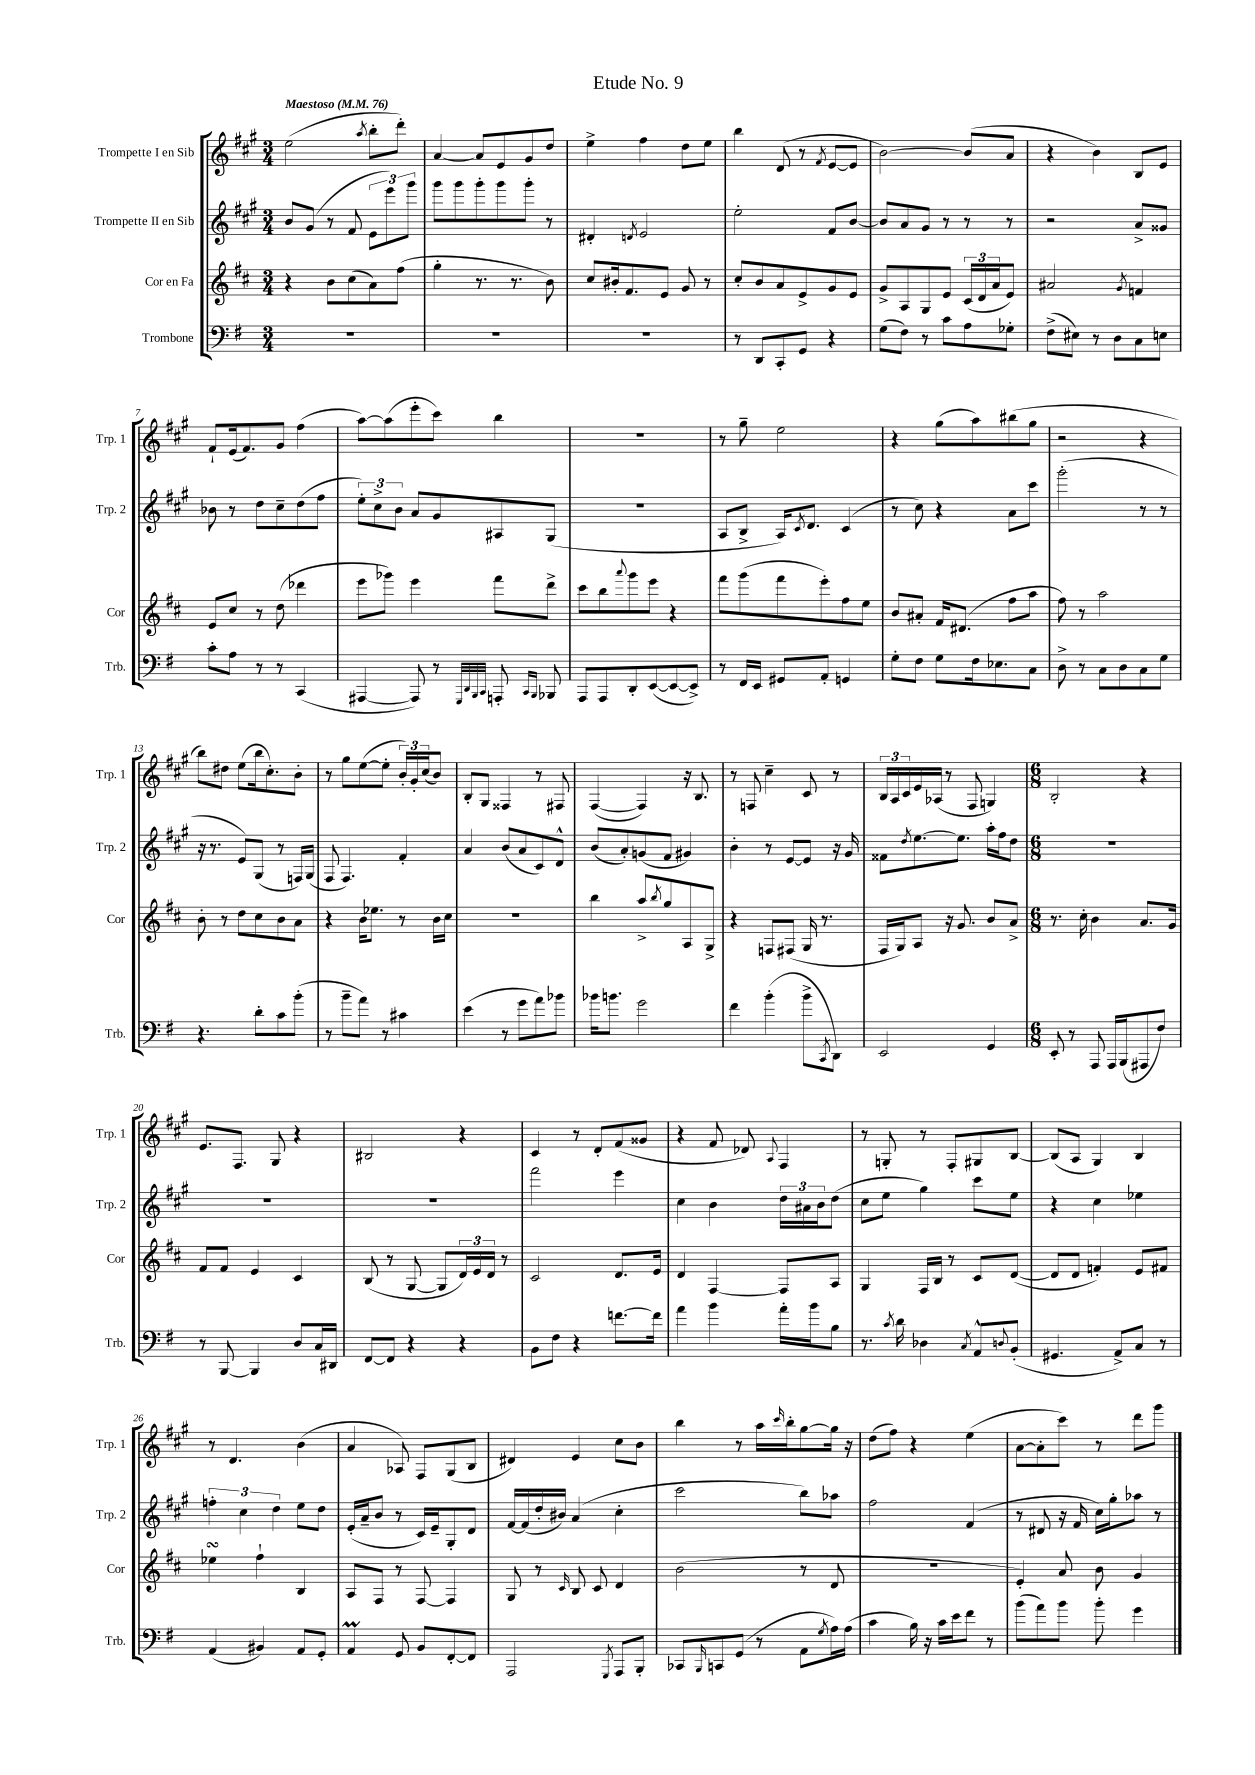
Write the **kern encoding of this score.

**kern	**kern	**kern	**kern
*part4	*part3	*part2	*part1
*staff4	*staff3	*staff2	*staff1
*I"Trombone	*I"Cor en Fa	*I"Trompette II en Sib	*I"Trompette I en Sib
*I'Trb.	*I'Cor	*I'Trp. 2	*I'Trp. 1
*clefF4	*clefG2	*clefG2	*clefG2
*k[f#]	*k[f#c#]	*k[f#c#g#]	*k[f#c#g#]
*M3/4	*M3/4	*M3/4	*M3/4
*MM76	*MM76	*MM76	*MM76
=1	=1	=1	=1
!	!	!	!LO:TX:a:B:t=Maestoso
2.r	4r	8b/L	(2ee\
.	.	(8g#/J	.
.	8b\L	8r	.
.	(8cc#\	8f#/	.
.	.	.	8qaa/
.	8a\)	12e\L	8bb'\L
.	.	12eee\)	.
.	(8ff#\J	.	8ddd'\J)
.	.	12ggg#\J	.
=2	=2	=2	=2
2.r	4gg'\	8ggg#\L	[4a/
.	.	8ggg#\	.
.	8.r	8ggg#'\	8a/L]
.	.	8ggg#\	8e/
.	8.r	.	.
.	.	8ggg#'\J	8g#/
.	8b\)	8r	8dd/J
=3	=3	=3	=3
2.r	8cc#/L	4d#X'/	4ee^\
.	16b#X'/k	.	.
.	8.f#/	.	.
.	.	8qdn/	.
.	.	2e/	4ff#\
.	8e/J	.	.
.	8g/	.	8dd\L
.	8r	.	8ee\J
=4	=4	=4	=4
8r	8cc#'/L	2ee'\	4bb\
8DD/L	8b/	.	.
8CC'/	8a/	.	(8d/
8GG/J	8e^/	.	8r
.	.	.	8qf#/
4r	8g/	8f#/L	[8e/L
.	8e/J	[8b/J	8e/J]
=5	=5	=5	=5
(8G\L	8g^/L	8b/L]	[2b\)
8F#\J)	8A/	8a/	.
8r	8G/	8g#/J	.
8c\L	8e/J	8r	.
8A\	(24c#/LL	8r	(8b/L]
.	24d/	.	.
.	24a/J	.	.
8G-X'\J	8e/J)	8r	8a/J
=6	=6	=6	=6
(8F#^\L	2a#X/	2r	4r
8E#X\J)	.	.	.
8r	.	.	4b\)
8D\L	.	.	.
.	8qg/	.	.
8C\	4fn/	8a^/L	8B/L
8En\J	.	8g##X/J	8e/J
!!LO:LB:g=z
=7	=7	=7	=7
8c'\L	8e/L	8b-X\	8f#`/L
8A\J	8cc#/J	8r	(16e/k
.	.	.	8.f#/)
8r	8r	8dd\L	.
8r	(8dd\	8cc#~\	8g#/J
(4CC/	4ddd-X\	(8dd\	(4ff#\
.	.	8ff#\J	.
=8	=8	=8	=8
[4AAA#X/	8eee\L	12ee'\L)	[8aa\L)
.	.	12cc#^\	.
.	8ggg-X\J)	.	(8aa\]
.	.	12b\J	.
8AAA#/])	4eee\	8a/L	8eee'\
8r	.	8g#/	8ccc#\J)
32qqGGG/LLL	.	.	.
32qqDD/	.	.	.
32qqBBB/	.	.	.
32qqCC/JJJ	.	.	.
8AAAn'/	8fff#\L	8A#X/	4bb\
16qqCC/LL	.	.	.
16qqBBB/JJ	.	.	.
8BBB-X/	8ddd^\J	(8G#/J	.
=9	=9	=9	=9
8AAA/L	8ccc#\L	2.r	2.r
8AAA/	8bb\	.	.
.	8qqaaa/	.	.
8DD'/	8ggg\	.	.
([8EE/	8eee\J	.	.
8EE/_	4r	.	.
8EE^/J])	.	.	.
=10	=10	=10	=10
8r	8fff#\L	8A/L	8r
16FF#/LL	(8ggg\	8B^/J	8gg#~\
16EE/JJ	.	.	.
8GG#X/L	8fff#\	16A/KL)	2ee\
.	.	8qc#/	.
.	.	8.d/J	.
8AA'/J	8eee'\)	.	.
4GGn/	8ff#\	(4c#/	.
.	8ee\J	.	.
=11	=11	=11	=11
8G'\L	8b/L	8r	4r
8F#\J	8a#X'/J	8cc#\)	.
8G\L	16f#/KL	4r	(8gg#\L
.	(8.d#X/J	.	.
16F#\k	.	.	8aa\)
8.E-X\	.	.	.
.	8ff#\L	8a\L	(8bb#X\
8C\J	8aa\J	8ccc#\J	8gg#\J
=12	=12	=12	=12
8D^\	8ff#\)	(2ggg#'\	2r
8r	8r	.	.
8C\L	2aa\	.	.
8D\	.	.	.
8C\	.	8r	4r
8G\J	.	8r	.
!!LO:LB:g=z
=13	=13	=13	=13
4.r	8b'\	16r	8bb\L)
.	.	8.r	.
.	8r	.	8dd#X\J
.	8dd\L	8e/L)	(8ee\L
8d'\L	8cc#\	(8G#/J	16bb\k
.	.	.	8.cc#'\)
8c\	8b\	8r	.
(8b'\J	8a\J	16Fn/LL)	8b'\J
.	.	(16G#/JJ	.
=14	=14	=14	=14
8r	4r	8F#/	8r
8b~\L	.	4.F#/)	8gg#\L
8a\J)	16b\KL	.	([8ee\
.	8.ee-X\J	.	.
8r	.	.	8ee'\J]
4c#X\	8r	4f#'/	24b'/LL)
.	.	.	24g#'/
.	.	.	(24cc#/J
.	16b\LL	.	8b/J)
.	16cc#\JJ	.	.
=15	=15	=15	=15
(4e\	2.r	4a/	8B'/L
.	.	.	8G#/J
8r	.	(8b/L	4F##X/
8g\L	.	8a/	.
8a\)	.	8c#/)	8r
8b-X\J	.	8d^^/J	8F#X/
=16	=16	=16	=16
16b-X\KL	4bb\	(8b/L	([4F#/
8.bn\J	.	.	.
.	.	8a'/)	.
2g\	8aa^/L	(8gn/	4F#/])
.	8qbb/	.	.
.	8gg/	8f#/J	.
.	8A/	4g#X/)	16r
.	.	.	8.B/
.	8G^/J	.	.
=17	=17	=17	=17
4f#\	4r	4b'\	8r
.	.	.	8Fn/
(4b'\	8Fn/L	8r	4cc#~\
.	(8F#X/J	[8e/L	.
8b^\L	16G/	8e/J]	8c#/
.	8.r	.	.
8qCC/	.	.	.
8DD\J)	.	16r	8r
.	.	16g#/	.
=18	=18	=18	=18
2EE/	16F#/LL	8f##X\L	24B/LL
.	.	.	24A/
.	16G/J)	.	.
.	.	.	24c#/
.	.	8qdd/	.
.	8A/J	[8.ee\	16e/
.	.	.	(16A-X/JJ
.	16r	.	8r
.	8.g/	8.ee\J]	.
.	.	.	8F#/
4GG/	8b/L	16aa'\LL	4Gn/)
.	.	16ff#\J	.
.	8a^/J	8dd\J	.
=19	=19	=19	=19
*M6/8	*M6/8	*M6/8	*M6/8
8EE'/	8.r	2.r	2B'/
8r	.	.	.
.	16cc#'\	.	.
8AAA/	4b\	.	.
16AAA/LL	.	.	.
(16BBB/J	.	.	.
8AAA#X/	8.a/L	.	4r
8F#/J)	.	.	.
.	16g/Jk	.	.
!!LO:LB:g=z
=20	=20	=20	=20
8r	8f#/L	2.r	8.e/L
[8BBB/	8f#/J	.	.
.	.	.	8.F#/J
4BBB/]	4e/	.	.
.	.	.	8G#/
8D/L	4c#/	.	4r
16C/L	.	.	.
16DD#X/JJ	.	.	.
=21	=21	=21	=21
[8FF#/L	(8B/	2.r	2B#X/
8FF#/J]	8r	.	.
4r	[8G/	.	.
.	8G/L]	.	.
4r	24d/L)	.	4r
.	24e/	.	.
.	24d/JJ	.	.
.	8r	.	.
=22	=22	=22	=22
8BB\L	2c#/	2fff#\	4c#/
8F#\J	.	.	.
4r	.	.	8r
.	.	.	8d'/L
[8.fn\L	8.d/L	4eee\	(8f#/
.	.	.	8g##X/J
16f\Jk]	16e/Jk	.	.
=23	=23	=23	=23
4a\	4d/	4cc#\	4r
4b\	[4F#/	4b\	8f#/
.	.	.	8d-X/)
.	.	.	8qqA/
16a'\LL	8F#/L]	24dd\LL	4F#/
.	.	24a#X\	.
16b\J	.	.	.
.	.	24b\J	.
8B\J	8A/J	(8dd\J	.
=24	=24	=24	=24
8.r	4G/	8cc#\L	8r
.	.	8ee\J	8Gn'/
8qc/	.	.	.
16d\	.	.	.
4D-X\	16F#/LL	4gg#\)	8r
.	16B/JJ	.	.
.	8r	.	8F#'/L
8qC/	.	.	.
8AA^^/L	8c#/L	8ccc#\L	8G#X/
8qqDn/	.	.	.
(8BB'/J	([8d/J	8ee\J	[8B/J
=25	=25	=25	=25
4.GG#X/	8d/L]	4r	(8B/L]
.	8d/J	.	8A/J
.	4fn'/)	4cc#\	4G#/)
8AA^/L)	.	.	.
8C/J	8e/L	4ee-X\	4B/
8r	8f#X/J	.	.
!!LO:LB:g=z
=26	=26	=26	=26
(4AA/	4ee-XsSSs\	6ffn'\	8r
.	.	.	4.d/
.	.	6cc#\	.
4BB#X/)	4ff#`\	.	.
.	.	6dd\	.
8AA/L	4B/	8ee\L	(4b\
8GG'/J	.	8dd\J	.
=27	=27	=27	=27
4AAM/	8A/L	(16e'/LL	4a/
.	.	16a~/J	.
.	8F#/J	8b/J	.
8GG/	8r	8r	8A-X/)
8BB/L	[8F#/	16c#/LL)	8F#/L
.	.	16e~/J	.
[8FF#'/	4F#/]	8G#'/	(8G#/
8FF#/J]	.	8d/J	8B/J
=28	=28	=28	=28
2AAA/	8G/	[16f#/LL	4d#X/)
.	.	(16f#/]	.
.	8r	16dd'/	.
.	.	16b#X/JJ)	.
.	16qqc#/	.	.
.	8B/	(4a/	4e/
.	8c#/	.	.
8qGGG/	.	.	.
8AAA/L	4d/	4cc#'\	8cc#\L
8BBB'/J	.	.	8b\J
=29	=29	=29	=29
8CC-X/L	(2b\	2ccc#\	4bb\
16qqBBB/	.	.	.
8CCn/	.	.	.
(8GG/J	.	.	8r
8r	.	.	16aa\LL
.	.	.	16qqccc#/
.	.	.	16bb'\J
8AA\L	8r	8bb\L)	[8gg#\
8qG/	.	.	.
16A\L)	8d/	8aa-X\J	16gg#\Jk]
(16A\JJ	.	.	16r
=30	=30	=30	=30
4c\	2.r	2ff#\	(8dd\L
.	.	.	8ff#\J)
16B\)	.	.	4r
16r	.	.	.
16c\LL	.	.	.
16e\J	.	.	.
8f#\J	.	(4f#/	(4ee\
8r	.	.	.
=31	=31	=31	=31
(8b\L	4e'/)	8r	[8a\L
8a\)	.	8d#X/	8a'\]
8b\J	8a/	16r	8ccc#\J)
.	.	16f#/	.
8b'\	8b\	16cc#\LL)	8r
.	.	16gg#'\J	.
4g\	4g/	8aa-X\J	8ddd\L
.	.	8r	8ggg#\J
==	==	==	==
*-	*-	*-	*-
